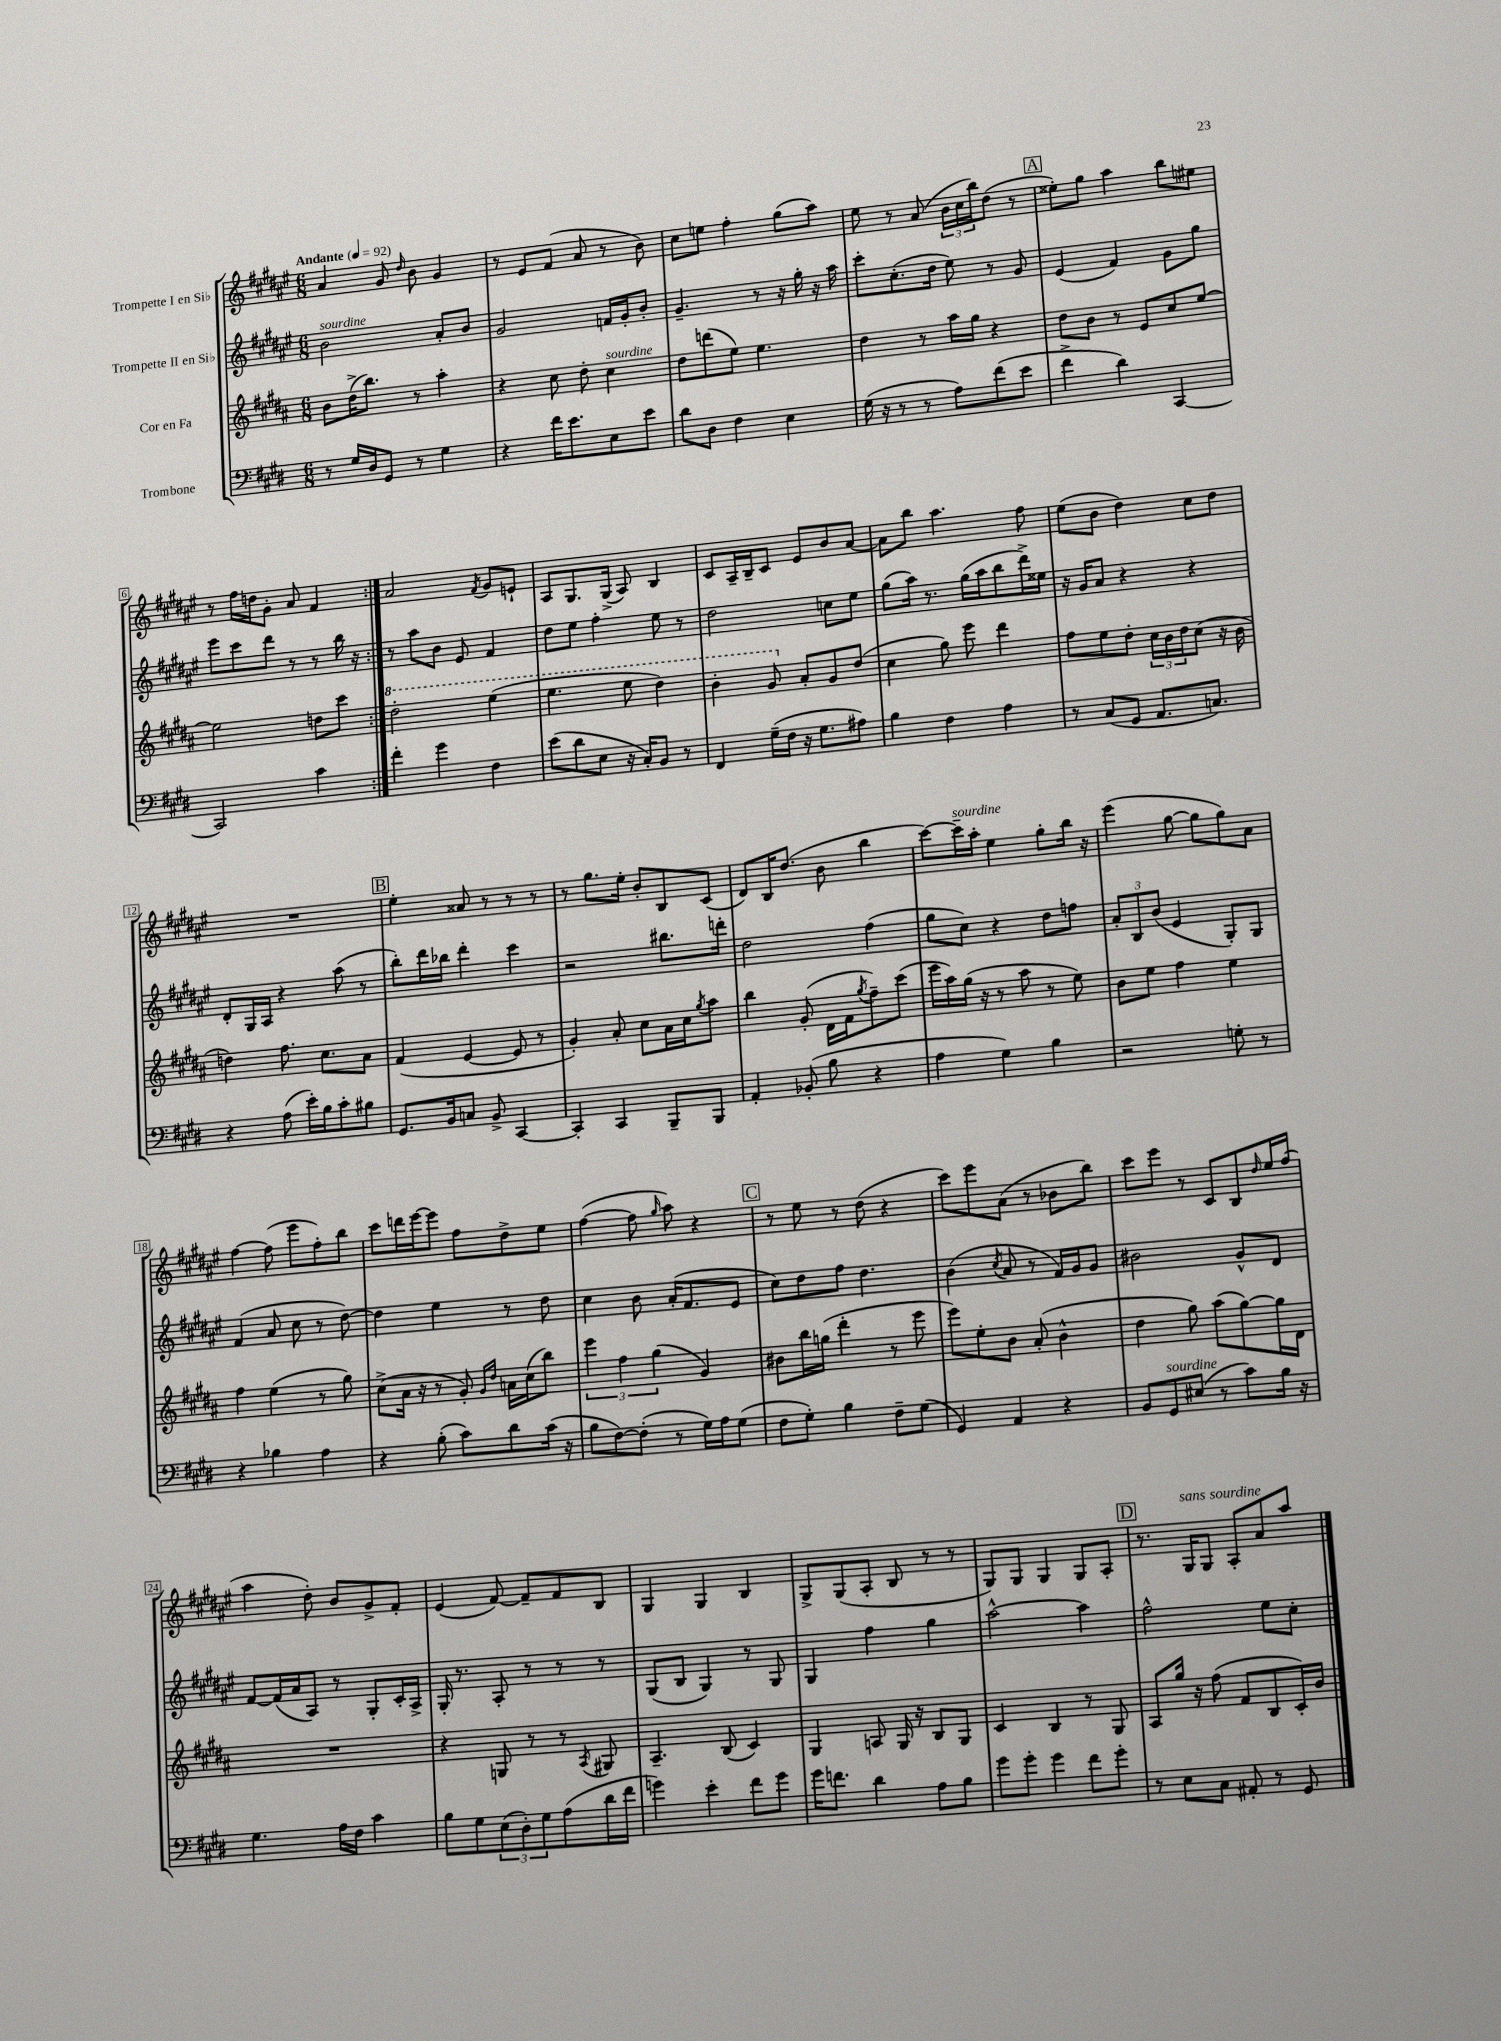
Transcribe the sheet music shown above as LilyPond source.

<<
\new StaffGroup <<
\new Staff = "s0" \with { instrumentName = "Trompette I en Sib" } {
    \clef treble \key fis \major \numericTimeSignature \time 6/8 \tempo "Andante" 4 = 92
    \repeat volta 2 { ais'4 gis'8 \grace { dis''16 } b'8 gis'4 |
    r8 eis'8 fis'8( ais'8 r8 b'8) |
    cis''8 e''8 fis''4-. gis''8( ais''8) |
    eis''8 r8 ais'8( \tuplet 3/2 { b'16 cis''16 b''16) } dis''8( r8 |
    \mark \markup { \box "A" } eisis''8-.) gis''8 ais''4 b''8 eis''8 |
    r8 fis''16 d''16 gis'8-. ais'8 fis'4 | }
    ais'2 \acciaccatura { fis'8 } gis'8 e'8-! |
    ais8 gis8. gis16->( ais8) b4 |
    cis'8 ais16-- b16-- cis'8 eis'8 b'8 ais'8~ |
    ais'8 b''8 ais''4. fis''8 |
    eis''8( b'8 dis''4) cis''8 dis''8 |
    R2. |
    \mark \markup { \box "B" } eis''4-. aisis'8 r8 r8 r8 |
    r8 gis''8. eis''16-. b'8-. b8 cis'8( |
    dis'8) b16 dis''8.( b'8 b''4 |
    cis'''8~) cis'''16--^\markup { \italic "sourdine" } ais''16-. eis''4 gis''8-. b''16 r16 |
    eis'''4( gis''8~ gis''8 gis''8) ais'8 |
    fis''4~ fis''8( eis'''8 fis''8-.) b''8 |
    cis'''8 d'''16 eis'''16~ eis'''8 fis''8 dis''8-> eis''8 |
    fis''4~( fis''8 \grace { gis''16 } ais''8) r4 |
    \mark \markup { \box "C" } r8 eis''8 r8 dis''8( r4 |
    cis'''8) eis'''8 ais'8( r8 bes'8 b''8) |
    cis'''8 eis'''8 r8 cis'8 b8 \grace { dis''16 } eis''16 fis''16( |
    ais''4 dis''8-.) b'8 gis'8-> fis'8-. |
    eis'4( fis'8~) fis'8-- fis'8 b8 |
    gis4 gis4 b4 |
    gis8-> gis8( ais8-. b8 r8 r8 |
    gis8) gis8 gis4 gis8 ais8-. |
    \mark \markup { \box "D" } r8. gis16^\markup { \italic "sans sourdine" } gis8 ais8-. ais'8 ais''8 \bar "|." |
}
\new Staff = "s1" \with { instrumentName = "Trompette II en Sib" } {
    \clef treble \key fis \major \numericTimeSignature \time 6/8
    \repeat volta 2 { b'2^\markup { \italic "sourdine" } ais'8-. b'8 |
    gis'2 f'16 gis'16-. b'8-. |
    gis'4.-- r8 r16 gis''16-. r16 ais''16 |
    cis'''8-. cis''8.-.( dis''16 eis''8) r8 gis'8 |
    \mark \markup { \box "A" } eis'4( fis'4) gis'8 gis''8 |
    eis'''8 cis'''8 dis'''8 r8 r8 b''16 r16 | }
    r8 ais''8 b'8 eis'8 fis'4 |
    dis''8 eis''8 fis''4-. eis''8 r8 |
    dis''2 c''8 eis''8 |
    gis''8( ais''16) r8. gis''16( ais''16 b''8 dis'''16->) eisis''16 |
    r16 gis'16 ais'8 r4 r4 |
    dis'8-. gis16 ais16 r4 ais''8( r8 |
    \mark \markup { \box "B" } b''8-.) dis'''16 bes''16 dis'''4-. cis'''4 |
    r2 bis''8. d'''16-. |
    dis''2 fis''4( |
    gis''8 cis''8) r4 dis''8 f''8 |
    \tuplet 3/2 { ais'8-. b8 b'8( } eis'4 gis8-.) gis8 |
    fis'4( ais'8 cis''8 r8 dis''8~) |
    dis''4 eis''4 r8 dis''8 |
    cis''4 b'8 ais'16-.( fis'8. eis'8 |
    \mark \markup { \box "C" } cis''8) dis''8 fis''8 dis''4. |
    b'4( \acciaccatura { cis''8 } ais'8 r8 fis'16) gis'16 gis'8 |
    bis'2 gis'8-^ dis'8 |
    fis'8~ fis'16( ais'16 ais8) r8 gis8-. cis'16-. ais16-> |
    gis16-. r8. ais8-. r8 r8 r8 |
    gis8( b8 gis4) r8 gis8 |
    gis4 fis''4 gis''4 |
    ais''2~-^ ais''4 |
    \mark \markup { \box "D" } fis''2-^ eis''8 cis''8-. \bar "|." |
}
\new Staff = "s2" \with { instrumentName = "Cor en Fa" } {
    \clef treble \key b \major \numericTimeSignature \time 6/8
    \repeat volta 2 { b'8 dis''16->( b''8.) r8 ais''4-. |
    r4 cis''8 dis''8-. cis''4^\markup { \italic "sourdine" } |
    dis''8 d'''8( e''8) e''4. |
    dis''4 r8 ais''16 gis''16 r4 |
    \mark \markup { \box "A" } dis''8 b'8 r8 e'8 cis''8 e''8~ |
    e''2 d''8 cis'''8 | }
    \ottava #1 dis'''2-. e'''4( |
    e'''4. e'''8 dis'''4) |
    b''4-. gis''8 \ottava #0 ais'8-. gis'8 dis''8( |
    cis''4 gis''8) e'''8 dis'''4 |
    fis''8 e''8 dis''8-. \tuplet 3/2 { cis''16 b'16 dis''16 } cis''8( r16 b'16 |
    d''4) fis''8. cis''8. ais'8 |
    \mark \markup { \box "B" } fis'4( e'4~ e'8 r8 |
    gis'4-.) ais'8-. cis''8 ais'16 cis''16 \acciaccatura { gis''8 } ais''8 |
    b''4 gis'8-.( dis'16 fis'16 \acciaccatura { gis''8 } fis''8--) cis'''8( |
    e'''16 ais''16) gis''16( r16 r8 ais''8 r8 e''8) |
    b'8 e''8 fis''4 e''4 |
    fis''4 e''4( r8 gis''8) |
    cis''8->( ais'16 r16 r8 gis'8-.) \grace { gis'16 dis''16 } a'16 cis''16( b''8) |
    \tuplet 3/2 { e'''4 fis''4 gis''4( } gis'4) |
    \mark \markup { \box "C" } bis'8 b''16 g''16( dis'''4-. r8 e'''8 |
    e'''8) e''8-. b'8 ais'8-.( b'4-^ |
    dis''4 gis''8) ais''8( gis''8~) gis''16 dis'16 |
    R2. |
    r4 g8 r8 r8 \acciaccatura { ais8 } gis8 |
    ais4.-- b8( cis'4) |
    gis4 a8 gis16 r16 b8 gis8 |
    cis'4 b4 r8 gis8 |
    \mark \markup { \box "D" } ais8 gis''16 r16 fis''8( fis'8 b8 cis'16-.) b'16 \bar "|." |
}
\new Staff = "s3" \with { instrumentName = "Trombone" } {
    \clef bass \key e \major \numericTimeSignature \time 6/8
    \repeat volta 2 { r8 gis16 dis16 gis,8 r8 gis4 |
    r4 fis'16 e'8. e8 e'8 |
    dis'8 dis8 fis4 e4 |
    gis16( r16 r8 r8 a8) fis'8( e'8 |
    \mark \markup { \box "A" } fis'4-> dis'4) cis,4~ |
    cis,2 cis'4 | }
    fis'4-. gis'4 fis4 |
    e'8( dis'8 e8 r16 cis16-.) b,8 r8 |
    fis,4 gis16--( fis16 r16 gis8. ais8) |
    b4 fis4 a4 |
    r8 cis8( gis,8 a,8. c8.) |
    r4 a8( e'16-.) b16 cis'8-. bis8 |
    \mark \markup { \box "B" } gis,8. b,16 c8 b,8-> cis,4~ |
    cis,4-. cis,4 b,,8-- b,,8 |
    a,4-. bes,8-.( b8 r4 |
    a4 gis4) b4 |
    r2 g8-. r8 |
    r4 bes4 a4 |
    r4 b8-.( cis'8) dis'8 cis'16( r16 |
    b8 fis8~) fis8-.( r8 gis16) a16 gis8( |
    \mark \markup { \box "C" } fis8 gis8-.) b4 fis8-- gis8( |
    gis,4) a,4 r4 |
    b,8 gis,8^\markup { \italic "sourdine" } eis8( r8 cis'8) b16 r16 |
    gis4. a16 fis16 cis'4 |
    b8 gis8 \tuplet 3/2 { e8( dis8-.) gis8 } a8( dis'16 fis'16 |
    g'4) e'4-. fis'8 g'8 |
    gis'16 f'8. dis'4 a8 b8 |
    gis'8 gis'8-. gis'4 fis'8 gis'8-. |
    \mark \markup { \box "D" } r8 e8 cis8 ais,8-. r8 gis,8 \bar "|." |
}
>>
>>
\layout { \context { \Score \override BarNumber.stencil = #(make-stencil-boxer 0.1 0.3 ly:text-interface::print) } }
